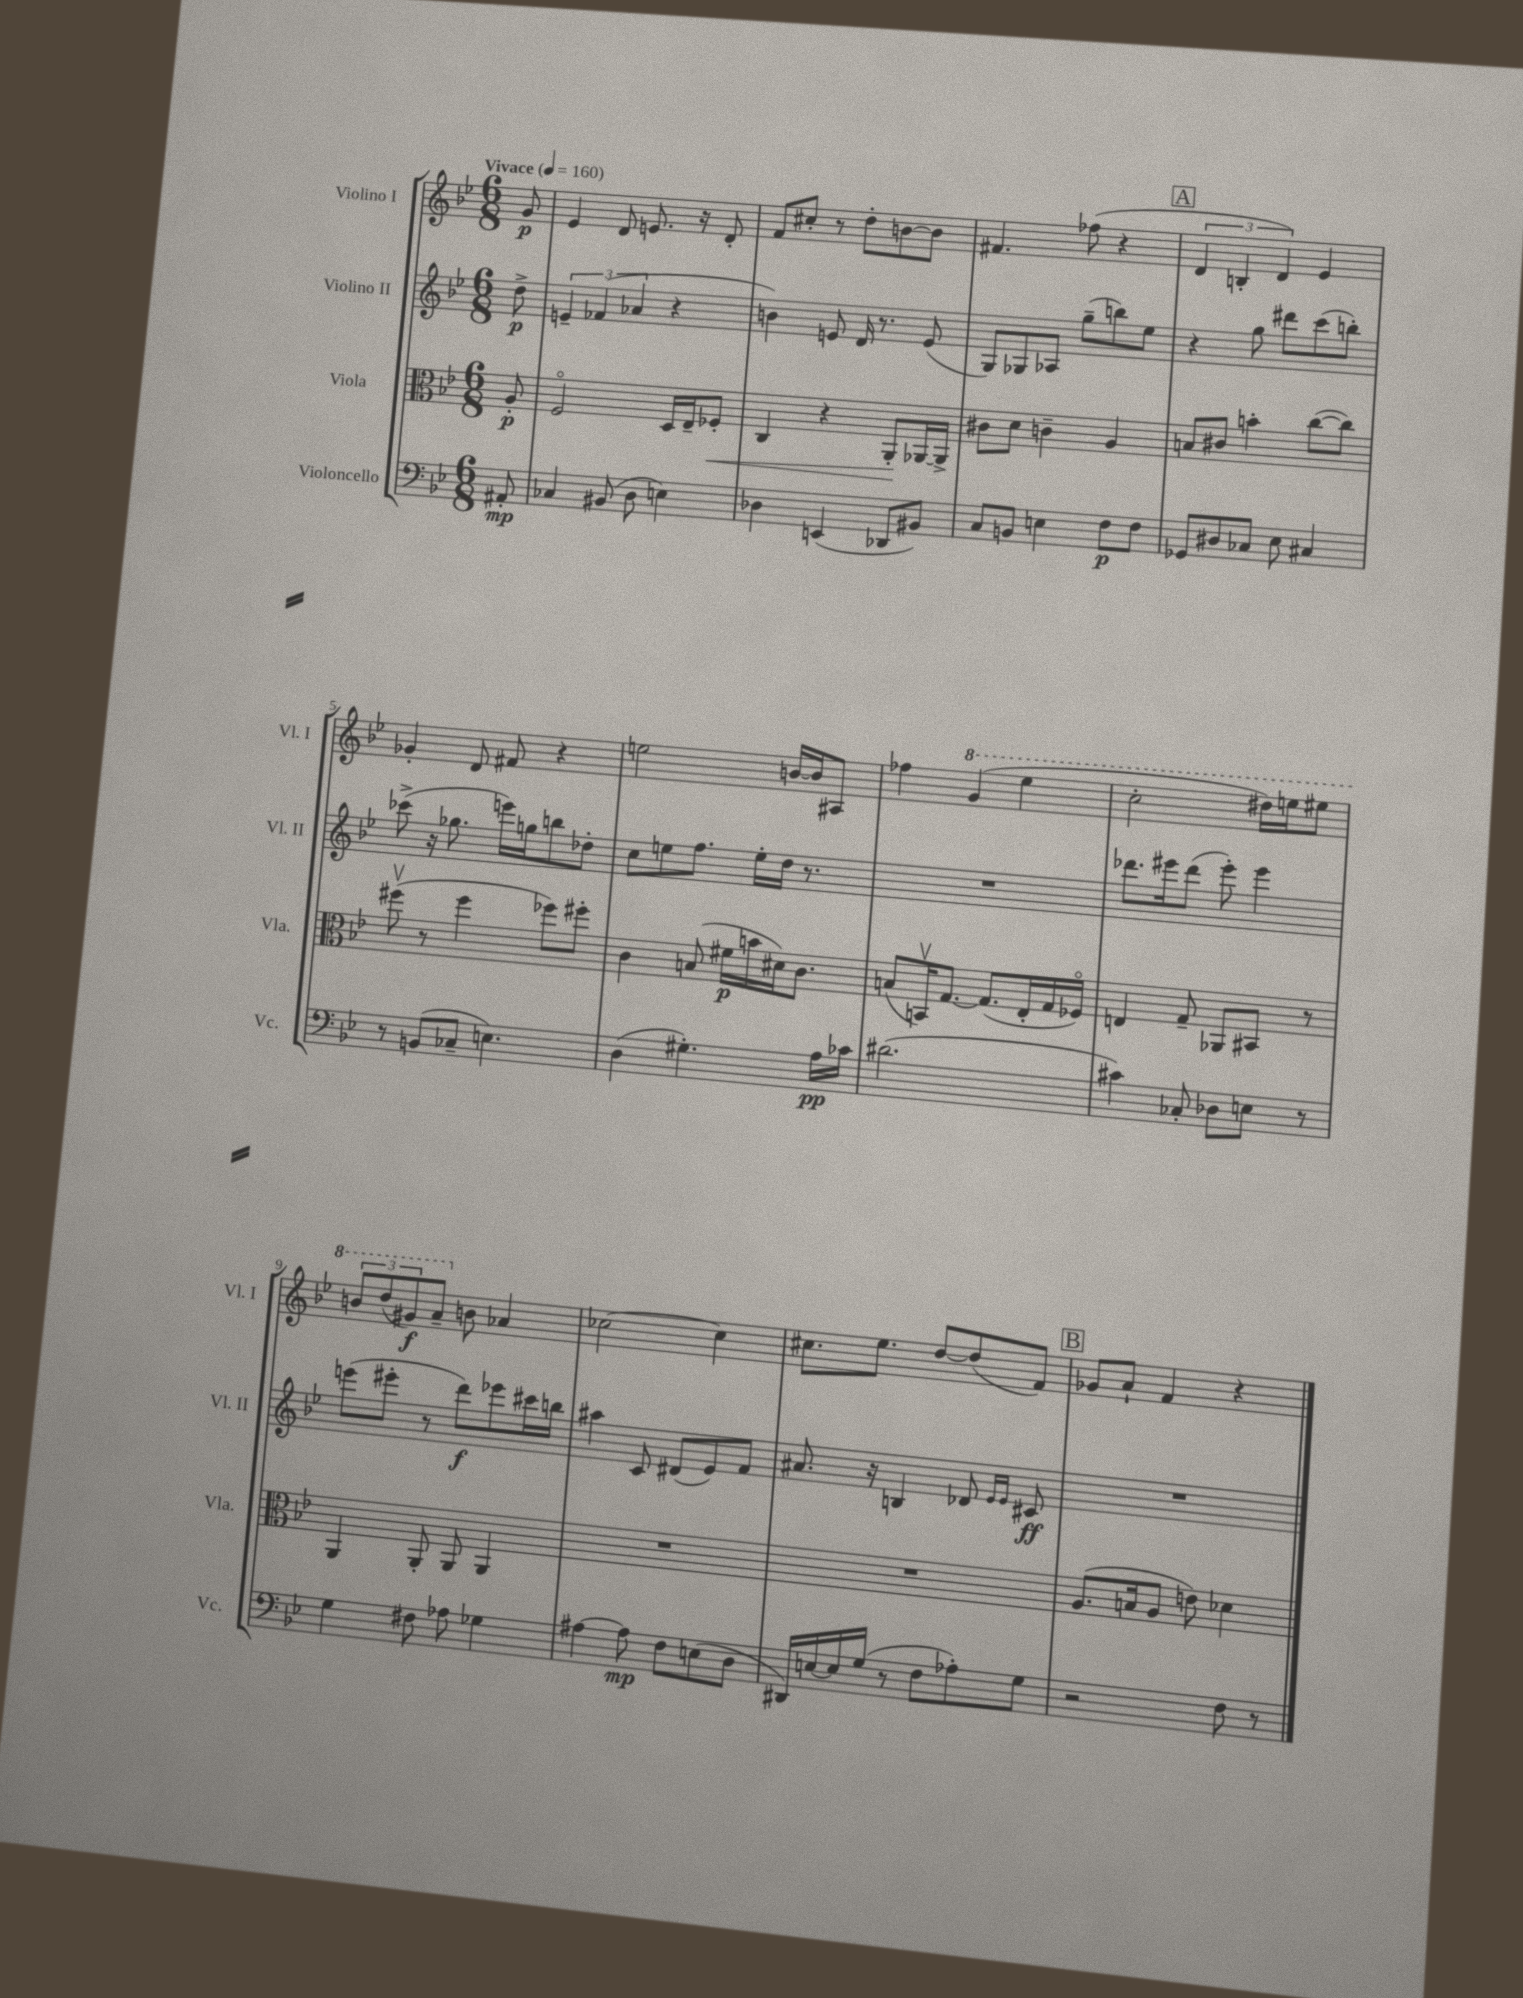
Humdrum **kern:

**kern	**kern	**kern	**kern
*staff4	*staff3	*staff2	*staff1
*clefF4	*clefC3	*clefG2	*clefG2
*k[b-e-]	*k[b-e-]	*k[b-e-]	*k[b-e-]
*M6/8	*M6/8	*M6/8	*M6/8
*MM160	*MM160	*MM160	*MM160
8AA#'/	8A'/	8dd^\	8g/
=	=	=	=
4C-/	2Fo/	6e~/	4e-/
.	.	(6f-/	.
(8BB#/	.	.	8d/
.	.	6a-/	.
8D\	.	.	8.e/
4E\)	16D/LL	4r	.
.	16E-~/J	.	16r
.	8F-'/J	.	8d'/
=	=	=	=
4D-\	4C/	4b\)	8f/L
.	.	.	8cc#'/J
(4EE/	4r	8e/	8r
.	.	16d/	8dd'\L
.	.	8.r	.
8DD-/L	8AA'/L	.	[8b\
8BB#/J)	[16AA-/L	(8e/	8b\]J
.	16AA-^/]JJ	.	.
=	=	=	=
8C/L	8c#\L	8G/L)	4.f#/
8BB/J	8d\J	8G-/	.
4E\	4c~\	8A-/J	.
.	.	(8gg~\L	(8ff-\
8F\L	4A/	8bb\)	4r
8F\J	.	8ee-\J	.
=	=	=	=
8GG-/L	8B/L	4r	6d/
8D#/	8c#/J	.	.
.	.	.	6B'/
8C-/J	4b'\	8gg\	.
.	.	.	6d/)
8E-\	.	8ddd#\L	.
4C#/	([8cc\L	(8ccc\	4e-/
.	8cc\]J)	8bb'\J)	.
=	=	=	=
8r	(8ff#v\	(8ccc-^\	4g-'/
(8BB/L	8r	16r	.
.	.	8.gg-\	.
8C-~/J	4ff#\	.	8d/
4.E\)	.	16eee\LL)	8f#/
.	.	16gg\J	.
.	8ff-\L)	8bb\	4r
.	8ff#'\J	8dd-'\J	.
=	=	=	=
(4D\	4c\	8cc\L	2ee\
.	.	8ee\	.
4.G#'\)	(8B/	8.ff\J	.
.	16f#\LL	.	.
.	16b\	16ee'\LL	.
.	16d#\J)	16dd\JJ	[16b/LL
.	8.c\J	8.r	16b/]J
16A\LL	.	.	8A#/J
16c-\JJ	.	.	.
=	=	=	=
(2.d#\	(8B/L	2.r	4ff-\
.	16BBv/K)	.	.
.	[8.G/J	.	.
.	.	.	(4gg/
.	(8.G/]L	.	.
.	.	.	4eee-\
.	16E-'/L	.	.
.	16G/	.	.
.	16F-o/JJ)	.	.
=	=	=	=
4c#\)	4E/	8.ddd-\L	2ccc'\
.	.	16eee#\k	.
8C-'/	8G~/	(8ddd-\J	.
8D-\L	8AA-/L	8eee#'\)	.
8E\J	8BB#/J	4eee#\	16ddd#\LL)
.	.	.	16eee\J
8r	8r	.	8eee#\J
=	=	=	=
4G\	4AA/	(8eee\L	12bb/L
.	.	.	(12ddd/
.	.	8eee#'\J	.
.	.	.	12gg#/)
8F#\	8AA'/	8r	8aa~/J
8A-\	8AA/	8ddd\L)	8b\
4G-\	4AA/	8eee-\	4a-/
.	.	16ccc#\L	.
.	.	16bb\JJ	.
=	=	=	=
[4A#\	2.r	4aa#\	[2cc-\
8A#\]	.	8c/	.
8F\L	.	(8d#/L	.
(8E\	.	8e-/)	4cc-\]
8D\J	.	8f/J	.
=	=	=	=
16DD#/LL)	2.r	8.a#/	8.cc#\L
[16E/	.	.	.
16E/]	.	.	.
(16G/JJ	.	16r	8.ee-\J
8r	.	4B/	.
8F\L	.	.	[8dd/L
8A-'\)	.	8d-/	(8dd/]
.	.	16qqe-/LL	.
.	.	16qqe-/JJ	.
8G\J	.	8c#/	8f/J)
=	=	=	=
2r	(8.A/L	2.r	8g-/L
.	.	.	8a`/J
.	16B/k	.	.
.	8A/J	.	4f/
.	8e\)	.	.
8F\	4d-\	.	4r
8r	.	.	.
==	==	==	==
*-	*-	*-	*-
